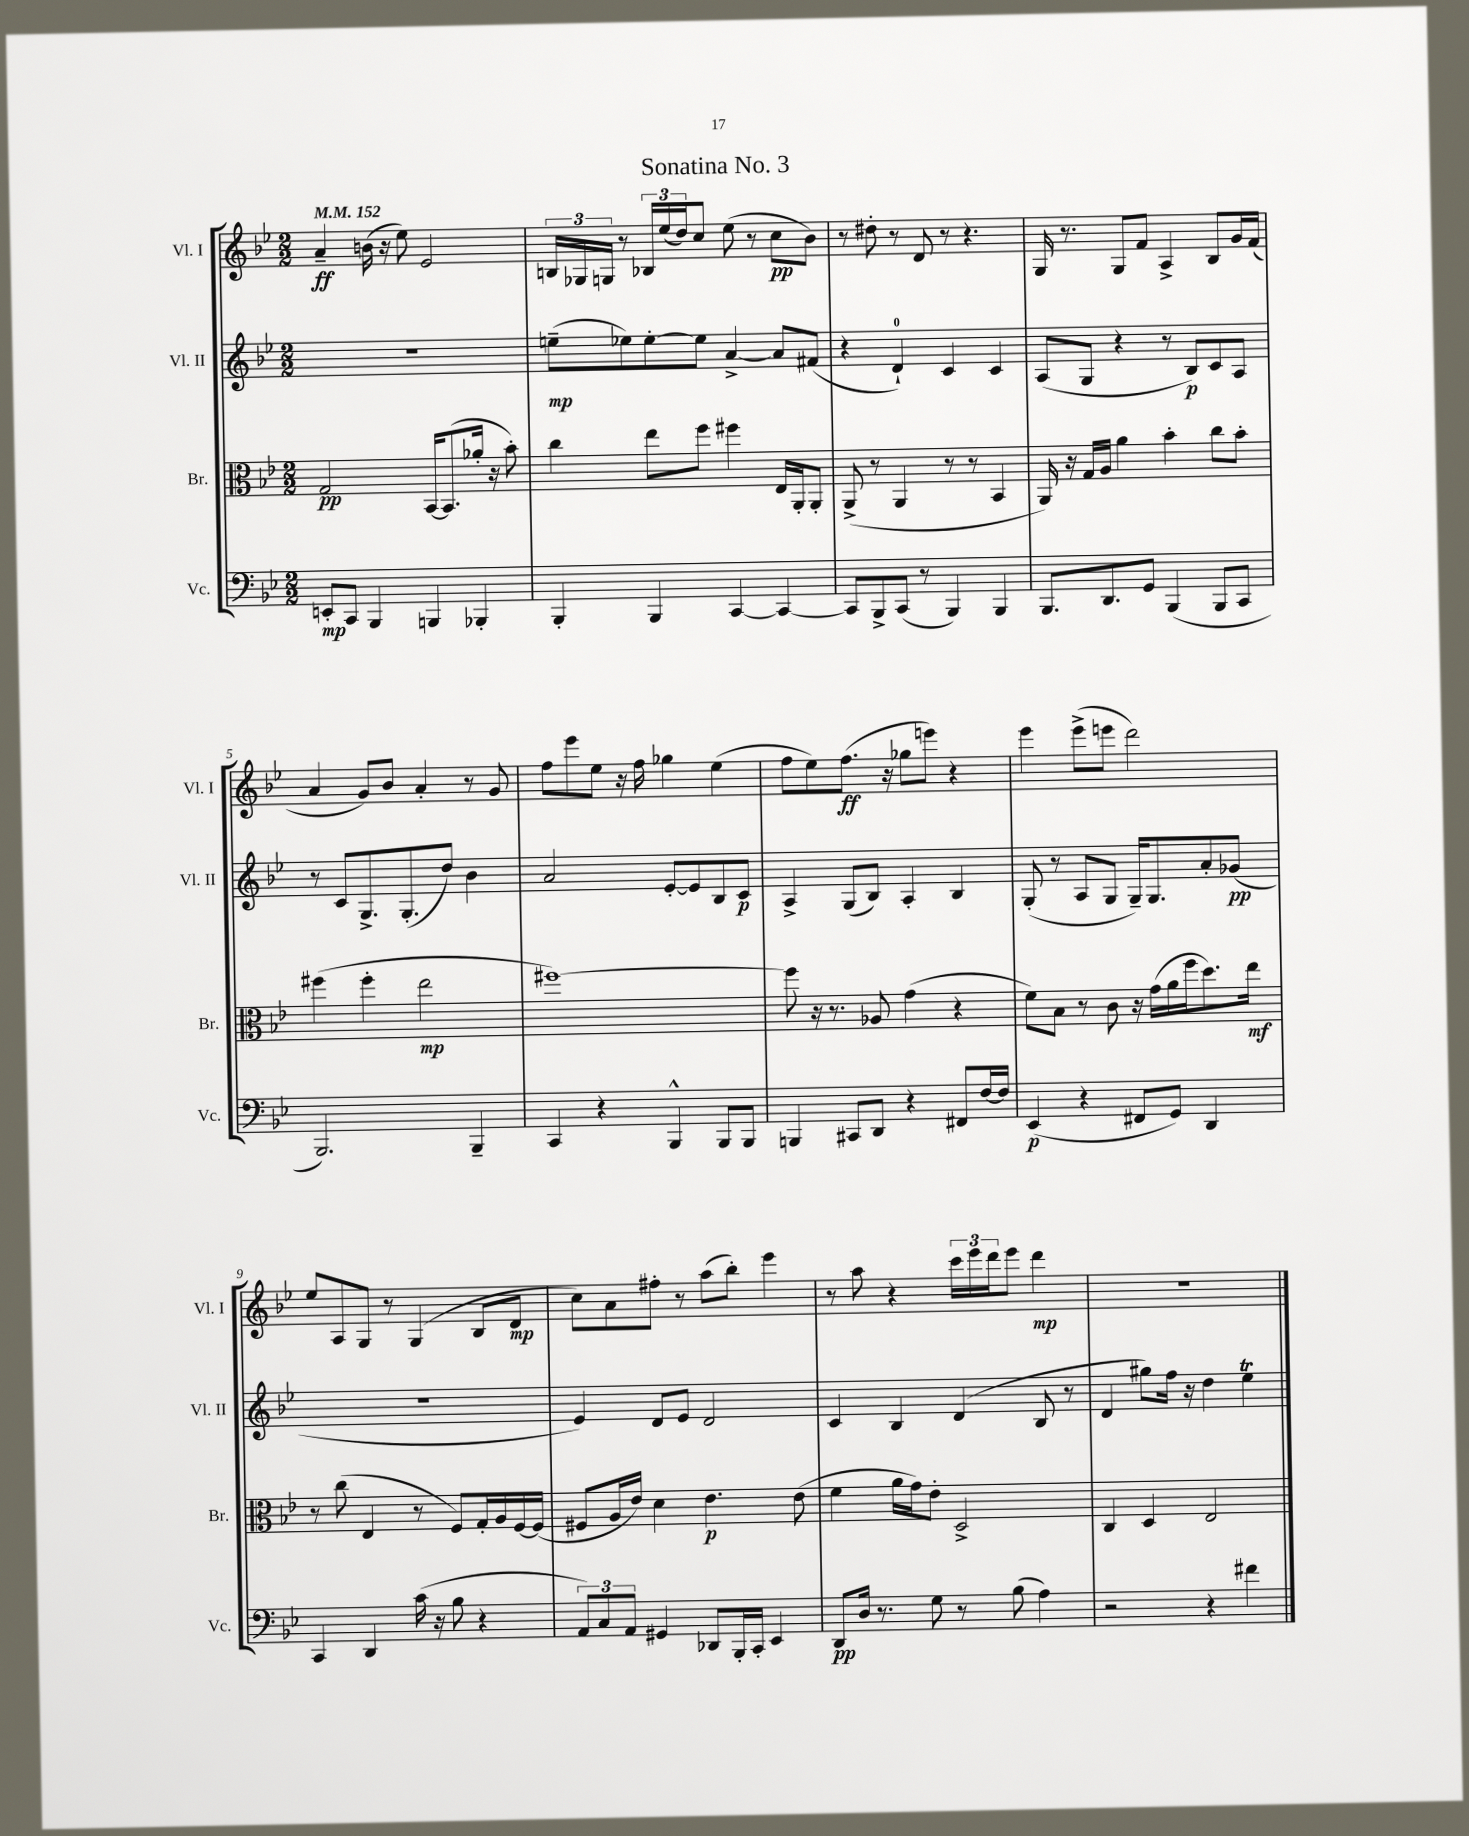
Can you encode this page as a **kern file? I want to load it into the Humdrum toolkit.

**kern	**dynam	**kern	**dynam	**kern	**dynam	**kern	**dynam
*part4	*part4	*part3	*part3	*part2	*part2	*part1	*part1
*staff4	*staff4	*staff3	*staff3	*staff2	*staff2	*staff1	*staff1
*I"Vc.	*	*I"Br.	*	*I"Vl. II	*	*I"Vl. I	*
*I'Vc.	*	*I'Br.	*	*I'Vl. II	*	*I'Vl. I	*
*clefF4	*	*clefC3	*	*clefG2	*	*clefG2	*
*k[b-e-]	*	*k[b-e-]	*	*k[b-e-]	*	*k[b-e-]	*
*M2/2	*	*M2/2	*	*M2/2	*	*M2/2	*
*MM152	*	*MM152	*	*MM152	*	*MM152	*
=1	=1	=1	=1	=1	=1	=1	=1
8EEn'/L	mp	2G/	pp	1r	.	4a~/	ff
8CC/J	.	.	.	.	.	.	.
4BBB-/	.	.	.	.	.	(16bn\	.
.	.	.	.	.	.	16r	.
.	.	.	.	.	.	8ee-\)	.
4BBBn/	.	[16BB-/KL	.	.	.	2e-/	.
.	.	(8.BB-/]	.	.	.	.	.
4BBB-X'/	.	16a-X'/Jk	.	.	.	.	.
.	.	16r	.	.	.	.	.
.	.	8b-'\)	.	.	.	.	.
=2	=2	=2	=2	=2	=2	=2	=2
4BBB-'/	.	4cc\	.	(8een~\L	mp	24Bn/LL	.
.	.	.	.	.	.	24G-X/	.
.	.	.	.	.	.	24Gn/JJ	.
.	.	.	.	8ee-X\)	.	8r	.
4BBB-/	.	8ee-\L	.	[8ee-'\	.	24B-X/LL	.
.	.	.	.	.	.	(24ee-/	.
.	.	.	.	.	.	24dd/J)	.
.	.	8ff\J	.	8ee-\J]	.	8cc/J	.
[4CC/	.	4ff#X\	.	[4a^/	.	(8ee-\	.
.	.	.	.	.	.	8r	.
4CC/_	.	16E-/LL	.	8a/L]	.	8cc\L	pp
.	.	16AA'/J	.	.	.	.	.
.	.	8AA'/J	.	(8f#X/J	.	8b-\J)	.
=3	=3	=3	=3	=3	=3	=3	=3
8CC/L]	.	(8AA^/	.	4r	.	8r	.
8BBB-^/	.	8r	.	.	.	8dd#X'\	.
(8CC/J	.	4AA/	.	4d`/)	.	8r	.
8r	.	.	.	.	.	8d/	.
4BBB-/)	.	8r	.	4c/	.	8r	.
.	.	8r	.	.	.	4.r	.
4BBB-/	.	4BB-/	.	4c/	.	.	.
=4	=4	=4	=4	=4	=4	=4	=4
8.BBB-/L	.	16AA/)	.	(8A/L	.	16G/	.
.	.	16r	.	.	.	8.r	.
.	.	16G/LL	.	8G/J	.	.	.
8.DD/	.	16A/JJ	.	.	.	.	.
.	.	4a\	.	4r	.	8G/L	.
8GG/J	.	.	.	.	.	8f/J	.
(4BBB-/	.	4b-'\	.	8r	.	4A^/	.
.	.	.	.	8B-/L)	p	.	.
8BBB-/L	.	8cc\L	.	8c/	.	8B-/L	.
8CC/J	.	8b-'\J	.	8A/J	.	16g/L	.
.	.	.	.	.	.	(16f/JJ	.
!!LO:LB:g=z
=5	=5	=5	=5	=5	=5	=5	=5
2.BBB-/)	.	(4ff#X\	.	8r	.	4a/	.
.	.	.	.	8c/L	.	.	.
.	.	4ff#'\	.	8.G^/	.	8g/L)	.
.	.	.	.	.	.	8b-/J	.
.	.	.	.	(8.G'/	.	.	.
.	.	2ee-\	mp	.	.	4a'/	.
.	.	.	.	8dd/J)	.	.	.
4BBB-~/	.	.	.	4b-\	.	8r	.
.	.	.	.	.	.	8g/	.
=6	=6	=6	=6	=6	=6	=6	=6
4CC/	.	[1ff#X)	.	2a/	.	8ff\L	.
.	.	.	.	.	.	8eee-\	.
4r	.	.	.	.	.	8ee-\J	.
.	.	.	.	.	.	16r	.
.	.	.	.	.	.	16ff\	.
4BBB-^^/	.	.	.	[8e-'/L	.	4gg-X\	.
.	.	.	.	8e-/]	.	.	.
8BBB-/L	.	.	.	8B-/	.	(4ee-\	.
8BBB-/J	.	.	.	8c/J	p	.	.
=7	=7	=7	=7	=7	=7	=7	=7
4BBBn/	.	8ff#\]	.	4A^/	.	8ff\L	.
.	.	16r	.	.	.	8ee-\)	.
.	.	8.r	.	.	.	.	.
8CC#X/L	.	.	.	(8G/L	.	(8.ff\J	ff
8DD/J	.	8A-X/	.	8B-/J)	.	.	.
.	.	.	.	.	.	16r	.
4r	.	(4g\	.	4A'/	.	8gg-X\L	.
.	.	.	.	.	.	8eeen\J)	.
8FF#X/L	.	4r	.	4B-/	.	4r	.
[16F/L	.	.	.	.	.	.	.
16F/JJ]	.	.	.	.	.	.	.
=8	=8	=8	=8	=8	=8	=8	=8
(4EE-/	p	8f\L)	.	(8G'/	.	4eee-\	.
.	.	8B-\J	.	8r	.	.	.
4r	.	8r	.	8A/L	.	(8eee-^\L	.
.	.	8c\	.	8G/J	.	8eeen\J	.
8FF#X/L	.	16r	.	16G~/KL)	.	2ddd\)	.
.	.	(16g\LL	.	8.G/	.	.	.
8GG/J)	.	16a\	.	.	.	.	.
.	.	16ff\J	.	.	.	.	.
4DD/	.	8.dd\)	.	8a'/	.	.	.
.	.	.	.	(8g-X/J	pp	.	.
.	.	16ee-\Jk	mf	.	.	.	.
!!LO:LB:g=z
=9	=9	=9	=9	=9	=9	=9	=9
4CC/	.	8r	.	1r	.	8ee-/L	.
.	.	(8cc\	.	.	.	8A/	.
4DD/	.	4E-/	.	.	.	8G/J	.
.	.	.	.	.	.	8r	.
(16c\	.	8r	.	.	.	(4G/	.
16r	.	.	.	.	.	.	.
8B-\	.	8F/L)	.	.	.	.	.
4r	.	16G'/L	.	.	.	8B-/L	.
.	.	16A/	.	.	.	.	.
.	.	[16F/	.	.	.	8d/J	mp
.	.	(16F/JJ]	.	.	.	.	.
=10	=10	=10	=10	=10	=10	=10	=10
12AA/L)	.	8F#X/L	.	4e-/)	.	8cc\L)	.
12C/	.	.	.	.	.	.	.
.	.	16A/L	.	.	.	8a\	.
12AA/J	.	.	.	.	.	.	.
.	.	16e-/JJ)	.	.	.	.	.
4GG#X/	.	4d\	.	8d/L	.	8ff#X'\J	.
.	.	.	.	8e-/J	.	8r	.
8DD-X/L	.	4.e-\	p	2d/	.	(8aa\L	.
16BBB-'/L	.	.	.	.	.	8bb-'\J)	.
16CC'/JJ	.	.	.	.	.	.	.
4EE-/	.	.	.	.	.	4eee-\	.
.	.	(8e-\	.	.	.	.	.
=11	=11	=11	=11	=11	=11	=11	=11
8DD/L	pp	4f\	.	4c/	.	8r	.
16D/Jk	.	.	.	.	.	8aa\	.
8.r	.	.	.	.	.	.	.
.	.	16a\LL	.	4B-/	.	4r	.
.	.	16g\J)	.	.	.	.	.
8G\	.	8e-'\J	.	.	.	.	.
8r	.	2D^/	.	(4d/	.	24ccc\LL	.
.	.	.	.	.	.	24eee-\	.
.	.	.	.	.	.	24ddd\J	.
(8B-\	.	.	.	.	.	8eee-\J	.
4A\)	.	.	.	8B-/	.	4ddd\	mp
.	.	.	.	8r	.	.	.
=12	=12	=12	=12	=12	=12	=12	=12
2r	.	4C/	.	4d/	.	1r	.
.	.	4D/	.	8gg#X\L)	.	.	.
.	.	.	.	16ff\Jk	.	.	.
.	.	.	.	16r	.	.	.
4r	.	2E-/	.	4dd\	.	.	.
4f#X\	.	.	.	4ee-T\	.	.	.
==	==	==	==	==	==	==	==
*-	*-	*-	*-	*-	*-	*-	*-
